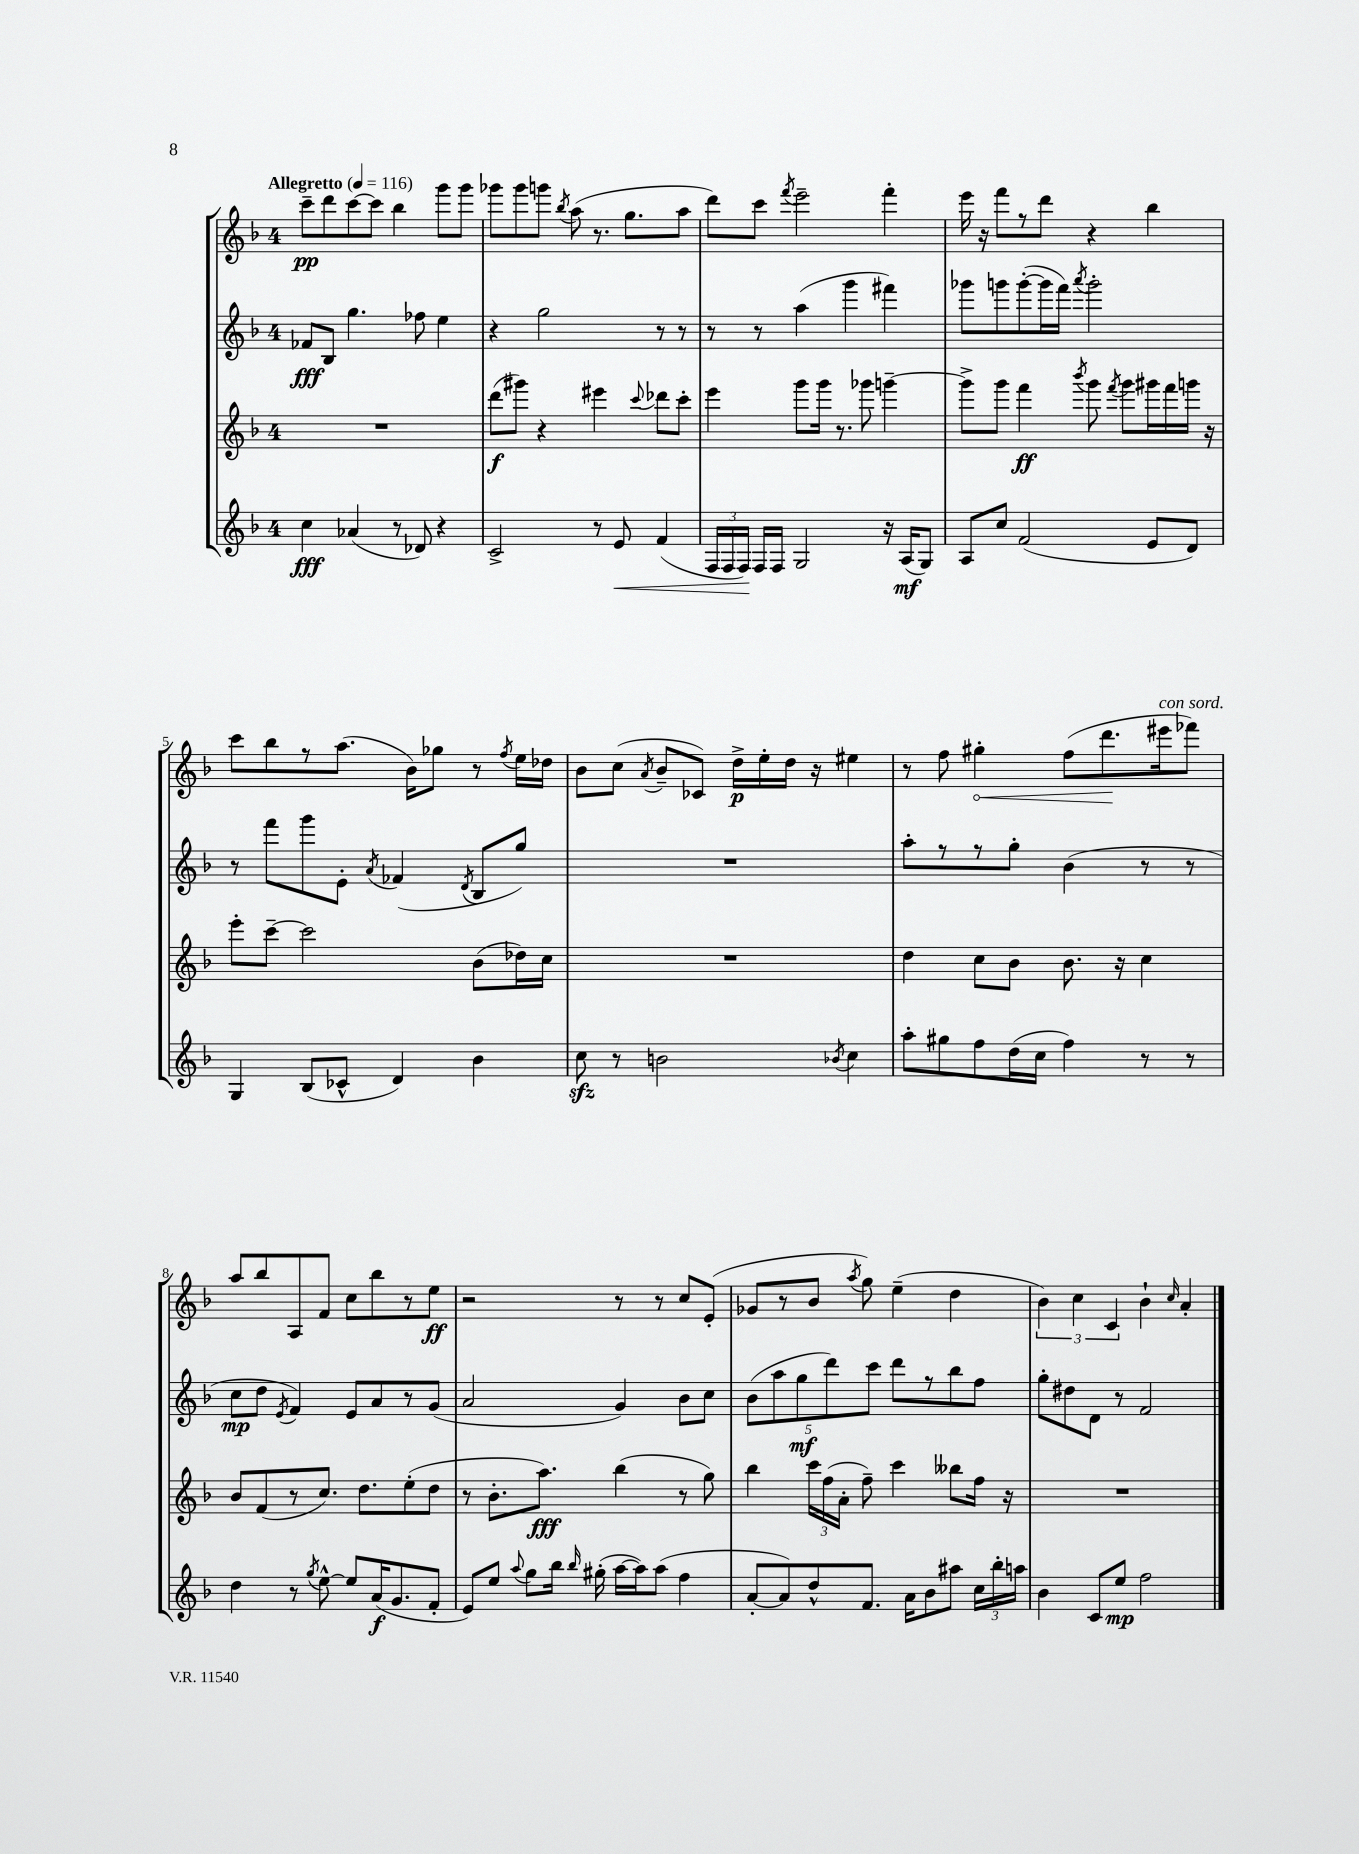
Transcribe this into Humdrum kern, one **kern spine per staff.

**kern	**dynam	**kern	**dynam	**kern	**dynam	**kern	**dynam
*part4	*part4	*part3	*part3	*part2	*part2	*part1	*part1
*staff4	*staff4	*staff3	*staff3	*staff2	*staff2	*staff1	*staff1
*clefG2	*	*clefG2	*	*clefG2	*	*clefG2	*
*k[b-]	*	*k[b-]	*	*k[b-]	*	*k[b-]	*
*M4/4	*	*M4/4	*	*M4/4	*	*M4/4	*
*MM116	*	*MM116	*	*MM116	*	*MM116	*
=1	=1	=1	=1	=1	=1	=1	=1
!	!	!	!	!	!	!LO:TX:a:B:t=Allegretto	!
4cc\	fff	1r	.	8f-X/L	fff	8ccc~\L	pp
.	.	.	.	8B-/J	.	8ddd\	.
(4a-X/	.	.	.	4.gg\	.	[8ccc\	.
.	.	.	.	.	.	8ccc\J]	.
8r	.	.	.	.	.	4bb-\	.
8d-X/)	.	.	.	8ff-X\	.	.	.
4r	.	.	.	4ee\	.	8ggg\L	.
.	.	.	.	.	.	8ggg\J	.
=2	=2	=2	=2	=2	=2	=2	=2
2c^/	.	(8ddd\L	f	4r	.	8ggg-X\L	.
.	.	8ggg#X\J)	.	.	.	8ggg-\	.
.	.	4r	.	2gg\	.	8gggn\J	.
.	.	.	.	.	.	8qbb-/	.
.	.	.	.	.	.	(8aa\	.
8r	.	4eee#X\	.	.	.	8.r	.
!	!LO:HP:b	!	!	!	!	!	!
8e/	<	.	.	.	.	.	.
.	.	.	.	.	.	8.gg\L	.
.	.	8qqccc/	.	.	.	.	.
(4f/	.	8ddd-X\L	.	8r	.	.	.
.	.	8ccc'\J	.	8r	.	8aa\J	.
=3	=3	=3	=3	=3	=3	=3	=3
24F/LL	.	4eee\	.	8r	.	8ddd\L)	.
24F/	.	.	.	.	.	.	.
24F/JJ)	.	.	.	.	.	.	.
16F/LL	[	.	.	8r	.	8ccc\J	.
16F/JJ	.	.	.	.	.	.	.
.	.	.	.	.	.	8qfff/	.
2G/	.	8ggg\L	.	(4aa\	.	2eee~\	.
.	.	16ggg\Jk	.	.	.	.	.
.	.	8.r	.	.	.	.	.
.	.	.	.	4ggg\	.	.	.
.	.	8ggg-X\	.	.	.	.	.
16r	.	[4gggn~\	.	4fff#X\)	.	4fff'\	.
(16A/KL	mf	.	.	.	.	.	.
8G/J)	.	.	.	.	.	.	.
=4	=4	=4	=4	=4	=4	=4	=4
8A/L	.	8ggg^\L]	.	8ggg-X\L	.	16eee\	.
.	.	.	.	.	.	16r	.
8cc/J	.	8ggg\J	.	8gggn\	.	8fff\L	.
(2f/	.	4fff\	ff	([8ggg'\	.	8r	.
.	.	.	.	16ggg\L]	.	8ddd\J	.
.	.	.	.	16fff\JJ)	.	.	.
.	.	8qbbb-/	.	8qaaa/	.	.	.
.	.	8ggg\	.	2ggg'\	.	4r	.
.	.	8qfff/	.	.	.	.	.
.	.	8ggg\L	.	.	.	.	.
8e/L	.	16ggg#X\L	.	.	.	4bb-\	.
.	.	16fff\	.	.	.	.	.
8d/J)	.	16gggn\JJ	.	.	.	.	.
.	.	16r	.	.	.	.	.
!!LO:LB:g=z
=5	=5	=5	=5	=5	=5	=5	=5
4G/	.	8eee'\L	.	8r	.	8ccc\L	.
.	.	[8ccc~\J	.	8fff\L	.	8bb-\	.
(8B-/L	.	2ccc\]	.	8ggg\	.	8r	.
8c-X^^/J	.	.	.	8e'\J	.	(8.aa\J	.
.	.	.	.	8qa/	.	.	.
4d/)	.	.	.	(4f-X/	.	.	.
.	.	.	.	.	.	16b-\KL)	.
.	.	.	.	.	.	8gg-X\J	.
.	.	.	.	8qd/	.	.	.
4b-\	.	(8b-\L	.	8B-/L	.	8r	.
.	.	.	.	.	.	8qff/	.
.	.	16dd-X\L)	.	8gg/J)	.	16ee\LL	.
.	.	16cc\JJ	.	.	.	16dd-X\JJ	.
=6	=6	=6	=6	=6	=6	=6	=6
8cczz\	.	1r	.	1r	.	8b-\L	.
8r	.	.	.	.	.	(8cc\J	.
.	.	.	.	.	.	8qa/	.
2bn\	.	.	.	.	.	8b-~/L	.
.	.	.	.	.	.	8c-X/J)	.
.	.	.	.	.	.	16dd^\LL	p
.	.	.	.	.	.	16ee'\	.
.	.	.	.	.	.	16dd\JJ	.
.	.	.	.	.	.	16r	.
8qb-X/	.	.	.	.	.	.	.
4cc\	.	.	.	.	.	4ee#X\	.
=7	=7	=7	=7	=7	=7	=7	=7
8aa'\L	.	4dd\	.	8aa'\L	.	8r	.
8gg#X\	.	.	.	8r	.	8ff\	.
!	!	!	!	!	!	!	!LO:HP:b
8ff\	.	8cc\L	.	8r	.	4gg#X'\	<
(16dd\L	.	8b-\J	.	8gg'\J	.	.	.
16cc\JJ	.	.	.	.	.	.	.
4ff\)	.	8.b-\	.	(4b-\	.	(8ff\L	.
.	.	.	.	.	.	8.ddd\	.
.	.	16r	.	.	.	.	.
8r	.	4cc\	.	8r	.	.	.
!	!	!	!	!	!	!LO:TX:a:i:t=con sord.	!
.	.	.	.	.	.	16eee#X\k	[
8r	.	.	.	8r	.	8fff-X\J)	.
!!LO:LB:g=z
=8	=8	=8	=8	=8	=8	=8	=8
4dd\	.	8b-/L	.	8cc\L	mp	8aa/L	.
.	.	(8f/	.	8dd\J	.	8bb-/	.
.	.	.	.	8qe/	.	.	.
8r	.	8r	.	4f/)	.	8A/	.
8qgg/	.	.	.	.	.	.	.
[8ee^^\	.	8.cc/J)	.	.	.	8f/J	.
8ee/L]	.	.	.	8e/L	.	8cc\L	.
.	.	8.dd\L	.	.	.	.	.
(16a/K	f	.	.	8a/	.	8bb-\	.
8.g/	.	.	.	.	.	.	.
.	.	(8ee'\	.	8r	.	8r	.
8f'/J	.	8dd\J	.	(8g/J	.	8ee\J	ff
=9	=9	=9	=9	=9	=9	=9	=9
8e/L)	.	8r	.	2a/	.	2r	.
8ee/J	.	8.b-'\L	.	.	.	.	.
8qqaa/	.	.	.	.	.	.	.
8gg\L	.	.	.	.	.	.	.
.	.	8.aa\J)	fff	.	.	.	.
16bb-\Jk	.	.	.	.	.	.	.
16qqbb-/	.	.	.	.	.	.	.
(16gg#X'\	.	.	.	.	.	.	.
[16aa\LL	.	(4bb-\	.	4g/)	.	8r	.
16aa\J])	.	.	.	.	.	.	.
(8aa\J	.	.	.	.	.	8r	.
4ff\	.	8r	.	8b-\L	.	8cc/L	.
.	.	8gg\)	.	8cc\J	.	(8e'/J	.
=10	=10	=10	=10	=10	=10	=10	=10
[8a'/L	.	4bb-\	.	(10b-\L	.	8g-X/L	.
.	.	.	.	10aa\	.	.	.
8a/])	.	.	.	.	.	8r	.
.	.	.	.	10gg\	mf	.	.
8dd^^/	.	24ccc\LL	.	.	.	8b-/J	.
.	.	(24ff\	.	.	.	.	.
.	.	.	.	10ddd\)	.	.	.
.	.	24a'\JJ	.	.	.	.	.
.	.	.	.	.	.	8qaa/	.
8.f/J	.	8ff~\)	.	.	.	8gg\)	.
.	.	.	.	10ccc\J	.	.	.
.	.	4ccc\	.	8ddd\L	.	(4ee~\	.
16a\KL	.	.	.	.	.	.	.
8b-\	.	.	.	8r	.	.	.
8aa#X\J	.	8bb--X\L	.	8bb-\	.	4dd\	.
24cc\LL	.	16ff\Jk	.	8ff\J	.	.	.
24bb-'\	.	.	.	.	.	.	.
.	.	16r	.	.	.	.	.
24aan\JJ	.	.	.	.	.	.	.
=11	=11	=11	=11	=11	=11	=11	=11
4b-\	.	1r	.	8gg'\L	.	6b-\)	.
.	.	.	.	8dd#X\	.	.	.
.	.	.	.	.	.	6cc\	.
8c/L	.	.	.	8d\J	.	.	.
.	.	.	.	.	.	6c/	.
8ee/J	mp	.	.	8r	.	.	.
2ff\	.	.	.	2f/	.	4b-`\	.
.	.	.	.	.	.	16qqcc/	.
.	.	.	.	.	.	4a'/	.
==	==	==	==	==	==	==	==
*-	*-	*-	*-	*-	*-	*-	*-
